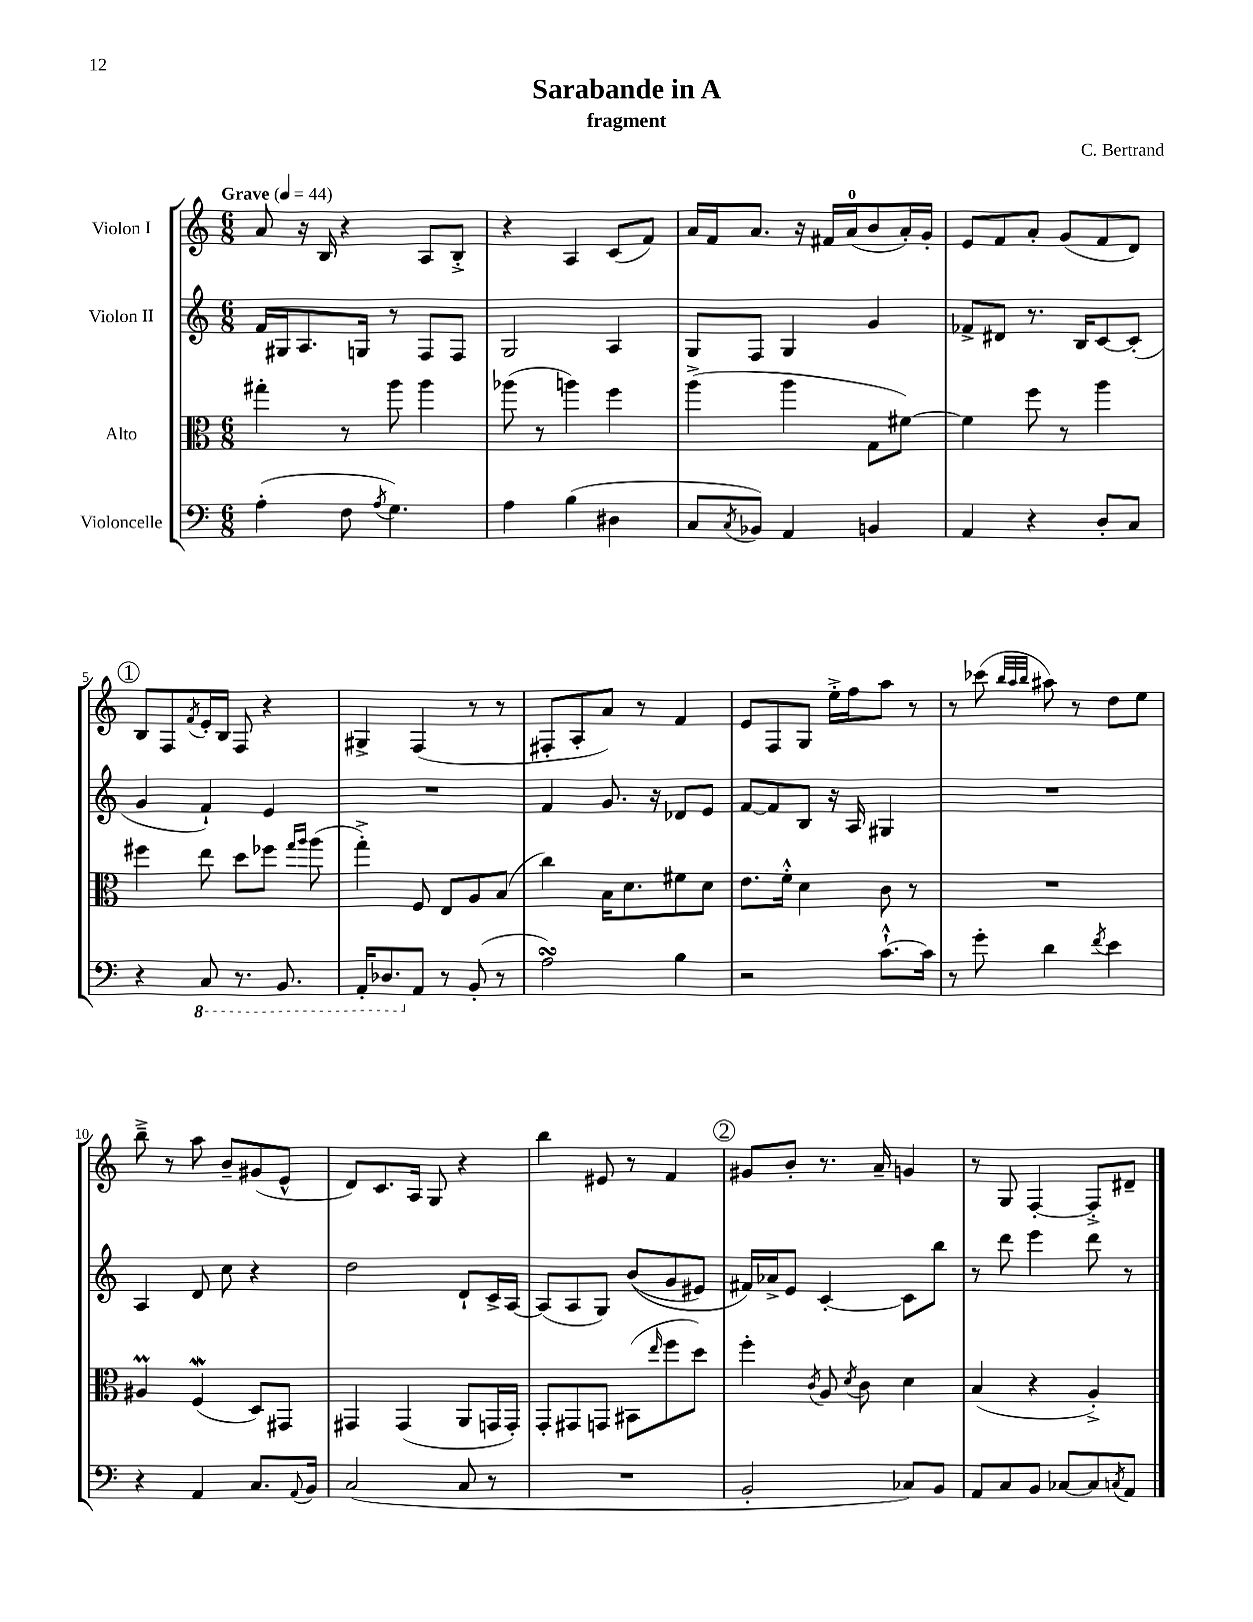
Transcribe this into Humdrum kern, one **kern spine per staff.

**kern	**kern	**kern	**kern
*part4	*part3	*part2	*part1
*staff4	*staff3	*staff2	*staff1
*I"Violoncelle	*I"Alto	*I"Violon II	*I"Violon I
*clefF4	*clefC3	*clefG2	*clefG2
*k[]	*k[]	*k[]	*k[]
*M6/8	*M6/8	*M6/8	*M6/8
*MM44	*MM44	*MM44	*MM44
=1	=1	=1	=1
!	!	!	!LO:TX:a:B:t=Grave
(4A'\	4gg#X'\	16f/LL	8a/
.	.	16G#X/J	.
.	.	8.A/	16r
.	.	.	16B/
8F\	8r	.	4r
.	.	16Gn/Jk	.
8qA/	.	.	.
4.G\)	8aa\	8r	.
.	4aa\	8F/L	8A/L
.	.	8F/J	8B'^/J
=2	=2	=2	=2
4A\	(8aa-X\	2G/	4r
.	8r	.	.
(4B\	4aan\)	.	4A/
4D#X\	4ff\	4A/	(8c/L
.	.	.	8f/J)
=3	=3	=3	=3
8C/L	(4aa^\	8G/L	16a/LL
.	.	.	16f/J
8qC/	.	.	.
8BB-X/J)	.	8F/J	8.a/J
4AA/	4aa\	4G/	.
.	.	.	16r
.	.	.	16f#X/LL
.	.	.	(16a/J
4BBn/	8G\L	4g/	8b/
.	[8f#X\J)	.	16a'/L)
.	.	.	16g'/JJ
=4	=4	=4	=4
4AA/	4f#\]	8f-X^/L	8e/L
.	.	8d#X/J	8f/
4r	8ff\	8.r	8a'/J
.	8r	.	(8g/L
.	.	16B/KL	.
8D'/L	4aa\	[8c/	8f/
8C/J	.	(8c'/J]	8d/J)
!!LO:LB:g=z
!!LO:REH:place=s1:t=1
=5	=5	=5	=5
4r	4ff#X\	4g/	8B/L
.	.	.	8F/
.	.	.	8qf/
*8ba	*	*	*
8CC/	8ee\	4f`/)	16e'/L
.	.	.	16B/JJ
8.r	8dd\L	.	8F/
.	8ff-X\J	4e/	4r
8.BBB/	.	.	.
.	16qqgg/LL	.	.
.	16qqaa/JJ	.	.
.	(8aa\	.	.
=6	=6	=6	=6
16AAA'/KL	4gg'^\)	2.r	4G#X^/
8.DD-X/	.	.	.
*X8ba	*	*	*
8AA/J	8F/	.	(4F/
8r	8E/L	.	.
(8BB'/	8A/	.	8r
8r	(8B/J	.	8r
=7	=7	=7	=7
2AsSSS\)	4cc\)	4f/	8F#X'/L
.	.	.	8A'/
.	16B\KL	8.g/	8a/J)
.	8.d\	.	.
.	.	.	8r
.	.	16r	.
4B\	8f#X\	8d-X/L	4f/
.	8d\J	8e/J	.
=8	=8	=8	=8
2r	8.e\L	[8f/L	8e/L
.	.	8f/]	8F/
.	16f'^^\Jk	.	.
.	4d\	8B/J	8G/J
.	.	16r	16ee'^\LL
.	.	16A/	16ff\J
[8.c`^^\L	8c\	4G#X/	8aa\J
.	8r	.	8r
16c\Jk]	.	.	.
=9	=9	=9	=9
8r	2.r	2.r	8r
8g'\	.	.	(8ccc-X\
.	.	.	32qqbb/LLL
.	.	.	32qqaa/
.	.	.	32qqbb/JJJ
4d\	.	.	8aa#X\)
.	.	.	8r
8qf/	.	.	.
4e\	.	.	8dd\L
.	.	.	8ee\J
!!LO:LB:g=z
=10	=10	=10	=10
4r	4A#Xm/	4A/	8bb~^\
.	.	.	8r
4AA/	(4Fw/	8d/	8aa\
.	.	8cc\	8b~/L
8.C/L	8D/L)	4r	(8g#X/
.	8GG#X/J	.	8e^^/J
8qqAA/	.	.	.
16BB/Jk	.	.	.
=11	=11	=11	=11
(2C/	4GG#X/	2dd\	8d/L)
.	.	.	8.c/
.	(4GG#/	.	.
.	.	.	16A/Jk
.	.	.	8G/
8C/	8AA/L	8d`/L	4r
8r	16GGn/L	16c^/L	.
.	16GG'/JJ)	[16A/JJ	.
=12	=12	=12	=12
2.r	8GG'/L	(8A/L]	4bb\
.	8GG#X/	8A/	.
.	8GGn/J	8G/J)	8e#X/
.	(8BB#X\L	((8b/L	8r
.	16qqee/	.	.
.	8ff\	8g/	4f/
.	8dd\J)	8e#X/J)	.
!!LO:REH:place=s1:t=2
=13	=13	=13	=13
2BB'/	4ff'\	16f#X/LL)	8g#X/L
.	.	16a-X^/J	.
.	.	8e/J	8b'/J
.	8qc/	.	.
.	8A/	[4c'/	8.r
.	8qd/	.	.
.	8c\	.	.
.	.	.	16a~/
8C-X/L)	4d\	8c\L]	4gn/
8BB/J	.	8bb\J	.
=14	=14	=14	=14
8AA/L	(4B/	8r	8r
8C/	.	8ddd\	8G/
8BB/J	4r	4eee\	[4F'/
[8C-X/L	.	.	.
8C-/]	4A'^/)	8ddd\	8F'^/L]
8qCn/	.	.	.
8AA/J	.	8r	8d#X~/J
==	==	==	==
*-	*-	*-	*-
